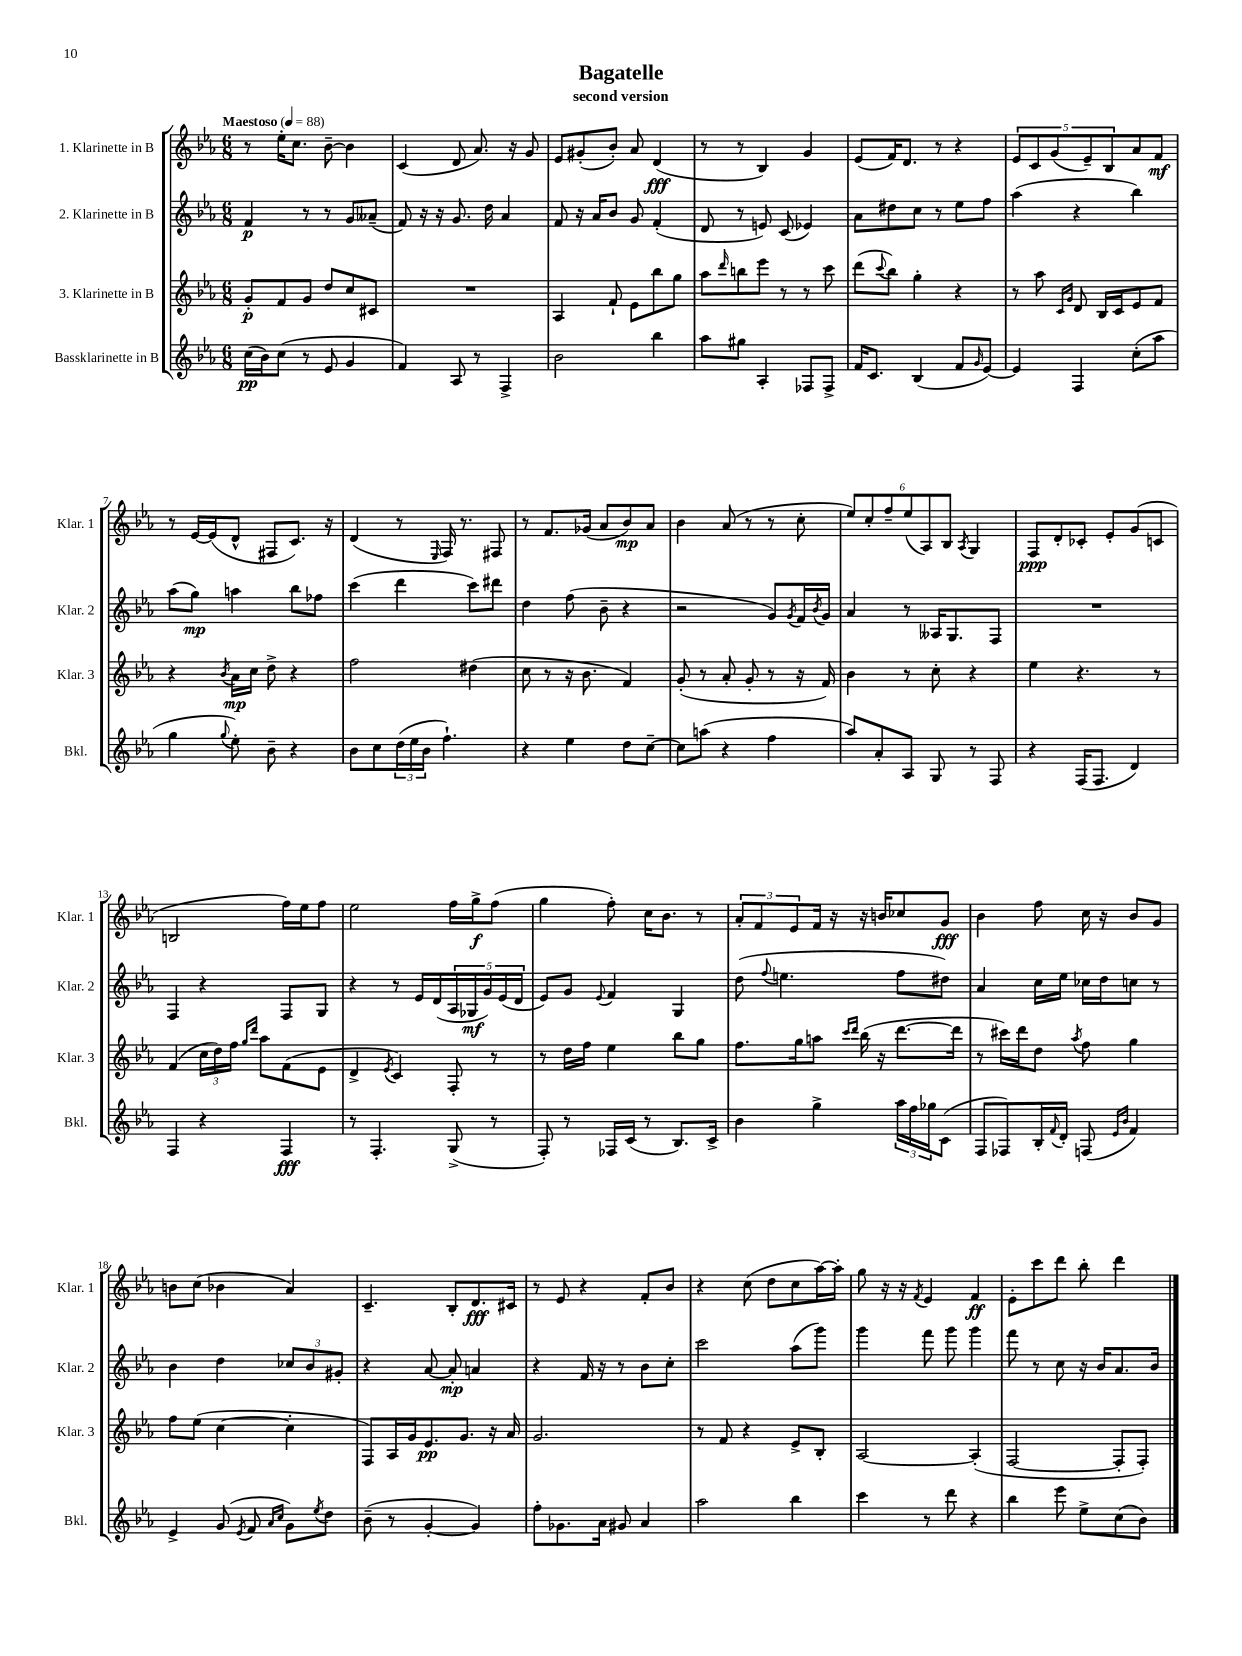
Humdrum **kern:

**kern	**kern	**kern	**kern
*staff4	*staff3	*staff2	*staff1
*clefG2	*clefG2	*clefG2	*clefG2
*k[b-e-a-]	*k[b-e-a-]	*k[b-e-a-]	*k[b-e-a-]
*M6/8	*M6/8	*M6/8	*M6/8
*MM88	*MM88	*MM88	*MM88
(16cc	8g'	4f	8r
16b-)	.	.	.
(8cc	8f	.	16ee-'
.	.	.	8.cc
8r	8g	8r	.
8e-	8dd	8r	[8b-~
4g	8cc	8g	4b-]
.	8c#	(8a--~	.
=	=	=	=
4f)	2.r	8f)	(4c
.	.	16r	.
.	.	16r	.
8A-	.	8.g	8d
8r	.	.	8.a-)
.	.	16dd	.
4F^	.	4a-	.
.	.	.	16r
.	.	.	8g
=	=	=	=
2b-	4A-	8f	8e-
.	.	16r	(8g#'
.	.	16a-	.
.	8f`	8b-	8b-')
.	8e-	8g	8a-
4bb-	8bb-	(4f'	(4d
.	8gg	.	.
=	=	=	=
8aa-	8aa-	8d	8r
.	16qqddd	.	.
8gg#	8bb	8r	8r
4A-'	8eee-	8e)	4B-)
.	8r	(8c	.
8F-	8r	4e-)	4g
8F-^	8ccc	.	.
=	=	=	=
16f	(8ddd	8a-	(8e-
8.c	.	.	.
.	8qqccc	.	.
.	8bb-)	8dd#	16f)
.	.	.	8.d
(4B-	4gg'	8cc	.
.	.	8r	8r
8f	4r	8ee-	4r
16qqg	.	.	.
[8e-)	.	8ff	.
=	=	=	=
4e-]	8r	(4aa-	10e-
.	.	.	10c
.	8aa-	.	.
.	.	.	(10g
.	16qqc	.	.
.	16qqg	.	.
4F	8d	4r	.
.	.	.	10e-~)
.	16B-	.	.
.	.	.	10B-
.	16c	.	.
(8cc'	8e-	4bb-)	8a-
8aa-	8f	.	8f
=	=	=	=
4gg	4r	(8aa-	8r
.	.	8gg)	[16e-
.	.	.	(16e-]
8qqgg	8qb-	.	.
8ee-')	16a-	4aa	8d^^
.	16cc	.	.
8b-~	8dd^	.	8F#
4r	4r	8bb-	8.c)
.	.	8ff-	.
.	.	.	16r
=	=	=	=
8b-	2ff	(4ccc	(4d
8cc	.	.	.
(24dd	.	4ddd	8r
24ee-	.	.	.
24b-	.	.	.
.	.	.	16qqE-
4.ff`)	.	.	16F)
.	.	.	8.r
.	(4dd#	8ccc)	.
.	.	8ddd#	8F#
=	=	=	=
4r	8cc	4dd	8r
.	8r	.	8.f
4ee-	16r	(8ff	.
.	8.b-	.	(16g-
.	.	8b-~	8a-
8dd	4f)	4r	8b-)
[8cc~	.	.	8a-
=	=	=	=
8cc]	(8g'	2r	4b-
(8aa	8r	.	.
4r	8a-'	.	(8a-
.	8g'	.	8r
4ff	8r	8g)	8r
.	.	8qg	.
.	16r	16f	8cc'
.	.	8qb-	.
.	16f)	16g	.
=	=	=	=
8aa-)	4b-	4a-	12ee-)
.	.	.	12cc'
8a-'	.	.	.
.	.	.	12ff~
8A-	8r	8r	(12ee-
.	.	.	12A-)
8G	8cc'	16A--	.
.	.	.	12B-
.	.	8.G	.
.	.	.	8qA-
8r	4r	.	4G
8F	.	8F	.
=	=	=	=
4r	4ee-	2.r	8F
.	.	.	8d'
(16F	4.r	.	8c-'
8.F	.	.	.
.	.	.	8e-'
4d)	.	.	(8g
.	8r	.	8c
=	=	=	=
4F	(4f	4F	2B
4r	24cc	4r	.
.	24dd)	.	.
.	24ff	.	.
.	16qqgg	.	.
.	16qqddd	.	.
.	8aa-	.	.
4F	(8f	8F	16ff)
.	.	.	16ee-
.	8e-	8G	8ff
=	=	=	=
8r	4d^	4r	2ee-
4.F'	.	.	.
.	8qe-	.	.
.	4c)	8r	.
.	.	16e-	.
.	.	(16d	.
(8G^	8F'	20A-	16ff
.	.	20G-	.
.	.	.	16gg^
.	.	20g)	.
8r	8r	.	(8ff
.	.	(20e-	.
.	.	20d	.
=	=	=	=
8F')	8r	8e-)	4gg
8r	16dd	8g	.
.	16ff	.	.
.	.	8qqe-	.
16F-	4ee-	4f	8ff')
(16c	.	.	.
8r	.	.	16cc
.	.	.	8.b-
8.B-)	8bb-	4G	.
.	8gg	.	8r
16c^	.	.	.
=	=	=	=
4b-	8.ff	(8dd	12a-'
.	.	.	12f
.	.	8qqff	.
.	.	4.ee	.
.	.	.	12e-
.	16gg	.	.
4gg^	8aa	.	16f
.	.	.	16r
.	16qqccc	.	.
.	16qqddd	.	.
.	(16bb-	.	16r
.	16r	.	16b
24aa-	[8.ddd	8ff	8cc-
24ff	.	.	.
24gg-	.	.	.
(8c	.	8dd#)	8g
.	16ddd]	.	.
=	=	=	=
8F	8r	4a-	4b-
8F-)	16ccc#)	.	.
.	16ddd	.	.
16B-'	8dd	16cc	8ff
8qqf	.	.	.
16d'	.	16ee-	.
.	8qaa-	.	.
(8F	8ff	16cc-	16cc
.	.	16dd	16r
16qqe-	.	.	.
16qqb-	.	.	.
4f)	4gg	8cc	8b-
.	.	8r	8g
=	=	=	=
4e-^	8ff	4b-	8b
.	(8ee-	.	(8cc
(8g	[4cc	4dd	4b-
8qe-	.	.	.
8f	.	.	.
16qqa-	.	.	.
16qqcc	.	.	.
8g)	4cc']	12cc-	4a-)
.	.	12b-	.
8qee-	.	.	.
8dd	.	.	.
.	.	12g#'	.
=	=	=	=
(8b-~	8F)	4r	4.c~
8r	16A-	.	.
.	16g	.	.
[4g'	8.e-	[8a-	.
.	.	8a-']	8B-'
.	8.g	.	.
4g])	.	4a	8.d
.	16r	.	.
.	16a-	.	16c#
=	=	=	=
8ff'	2.g	4r	8r
8.g-	.	.	8e-
.	.	16f	4r
16a-	.	16r	.
8g#	.	8r	.
4a-	.	8b-	8f'
.	.	8cc'	8b-
=	=	=	=
2aa-	8r	2ccc	4r
.	8f	.	.
.	4r	.	(8cc
.	.	.	8dd
4bb-	8e-^	(8aa-	8cc
.	8B-'	8ggg)	[16aa-)
.	.	.	16aa-']
=	=	=	=
4ccc	[2A-	4ggg	8gg
.	.	.	16r
.	.	.	16r
.	.	.	8qf
8r	.	8fff	4e-
8ddd	.	8ggg	.
4r	(4A-']	4ggg	4f
=	=	=	=
4bb-	[2F	8fff	8e-'
.	.	8r	8ccc
8eee-	.	8cc	8ddd
8ee-^	.	16r	8bb-'
.	.	16b-	.
(8cc	8F']	8.a-	4ddd
8b-)	8F')	.	.
.	.	16b-	.
==	==	==	==
*-	*-	*-	*-
